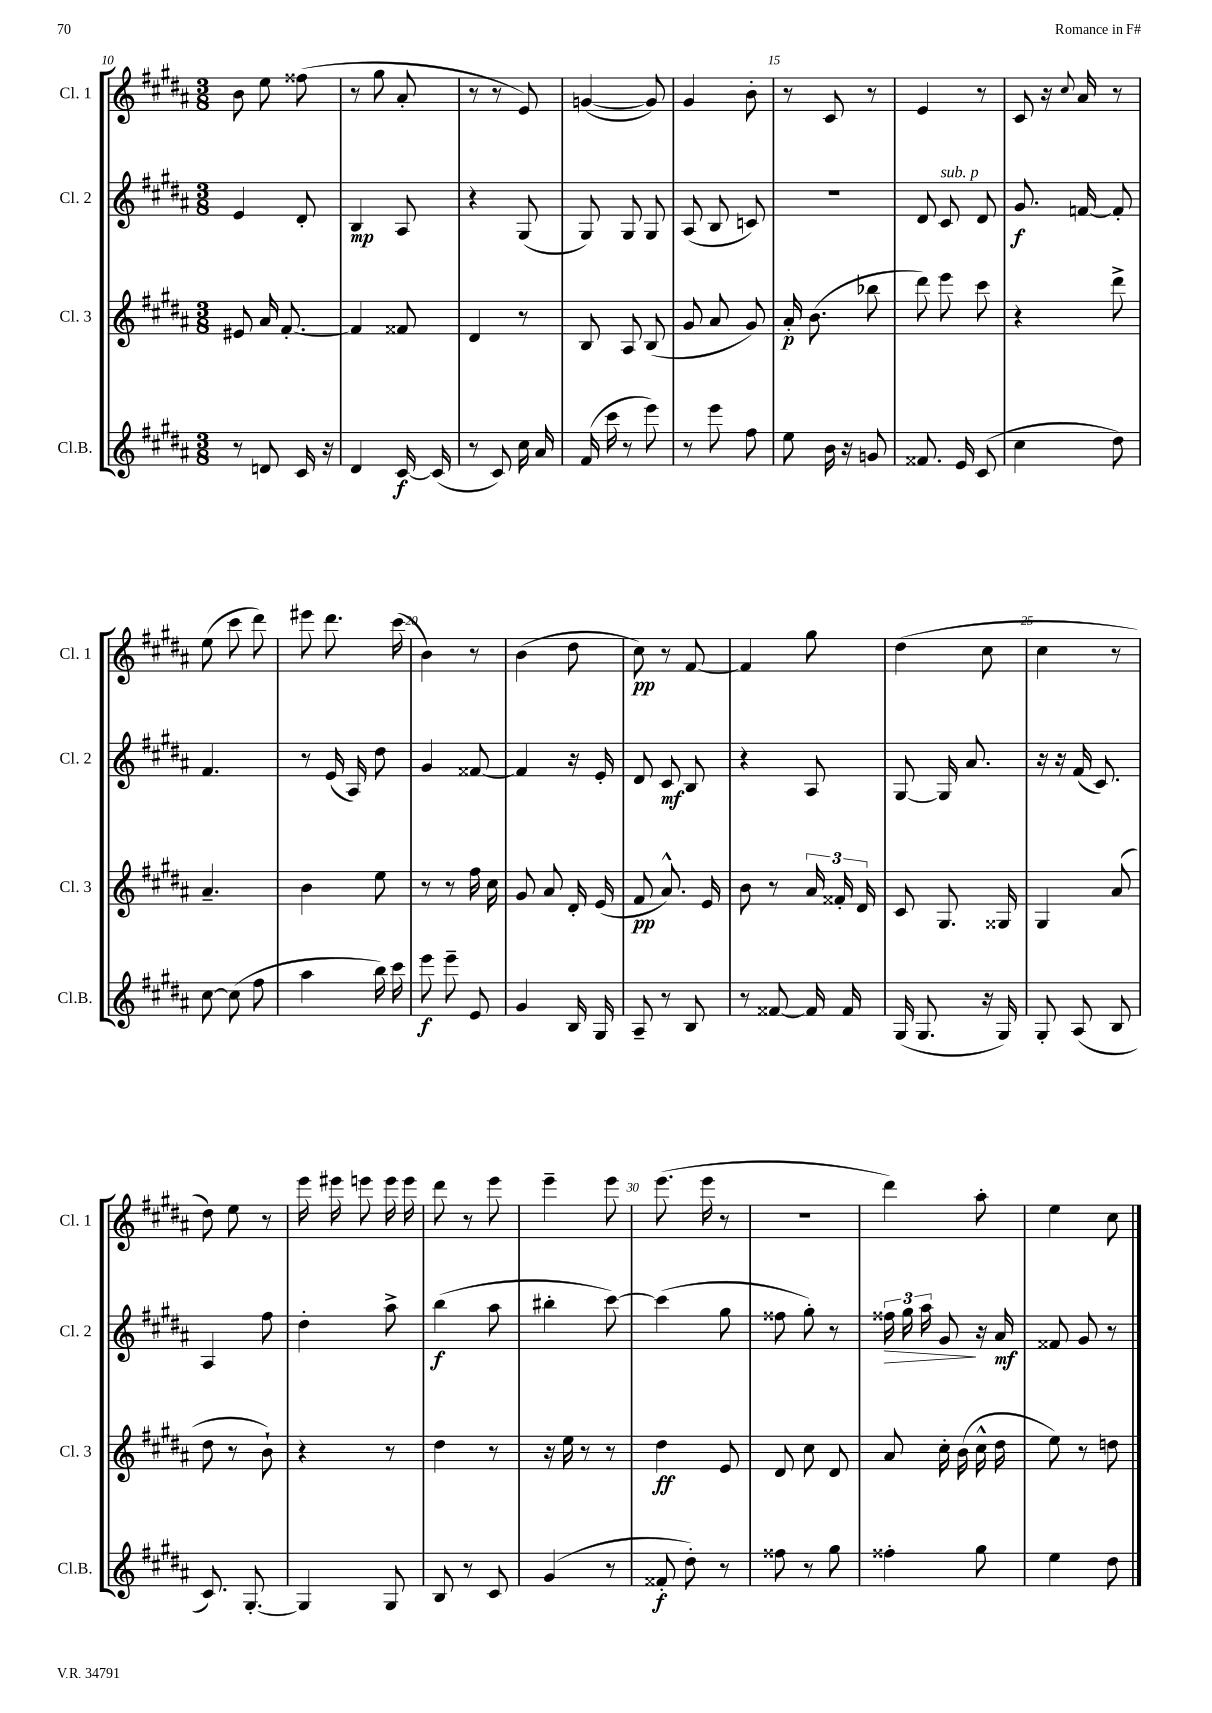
<<
\new StaffGroup <<
\new Staff = "s0" \with { instrumentName = "Cl. 1" shortInstrumentName = "Cl. 1" } {
    \clef treble \key b \major \numericTimeSignature \time 3/8
    \autoBeamOff b'8 e''8 fisis''8( |
    r8 gis''8 ais'8-. |
    r8 r8 e'8) |
    g'4~( g'8) |
    gis'4 b'8-. |
    r8 cis'8 r8 |
    e'4 r8 |
    cis'8 r16 \appoggiatura { cis''8 } ais'16 r8 |
    e''8( cis'''8 dis'''8) |
    eis'''8 dis'''8. cis'''16( |
    b'4) r8 |
    b'4( dis''8 |
    cis''8\pp) r8 fis'8~ |
    fis'4 gis''8 |
    dis''4( cis''8 |
    cis''4 r8 |
    dis''8) e''8 r8 |
    e'''16 eis'''16 e'''8 e'''16 e'''16 |
    dis'''8 r8 e'''8 |
    e'''4-- e'''8 |
    e'''8.( e'''16 r8 |
    R4. |
    dis'''4) ais''8-. |
    e''4 cis''8 \bar "|." |
}
\new Staff = "s1" \with { instrumentName = "Cl. 2" shortInstrumentName = "Cl. 2" } {
    \clef treble \key b \major \numericTimeSignature \time 3/8
    \autoBeamOff e'4 dis'8-. |
    b4\mp ais8 |
    r4 gis8( |
    gis8) gis8 gis8 |
    ais8( b8 c'8) |
    R4. |
    dis'8 cis'8^\markup { \italic "sub. p" } dis'8 |
    gis'8.\f f'16~ f'8-. |
    fis'4. |
    r8 e'16( ais16) dis''8 |
    gis'4 fisis'8~ |
    fisis'4 r16 e'16-. |
    dis'8 cis'8\mf b8 |
    r4 ais8 |
    gis8~ gis16 ais'8. |
    r16 r16 fis'16( cis'8.) |
    ais4 fis''8 |
    dis''4-. ais''8-> |
    b''4\f( ais''8 |
    bis''4-. cis'''8~) |
    cis'''4( gis''8 |
    fisis''8 gis''8-.) r8 |
    \tuplet 3/2 { fisis''16\> gis''16 ais''16 } gis'8\! r16 ais'16\mf |
    fisis'8 gis'8 r8 \bar "|." |
}
\new Staff = "s2" \with { instrumentName = "Cl. 3" shortInstrumentName = "Cl. 3" } {
    \clef treble \key b \major \numericTimeSignature \time 3/8
    \autoBeamOff eis'8 ais'16 fis'8.~-. |
    fis'4 fisis'8 |
    dis'4 r8 |
    b8 ais8 b8( |
    gis'8 ais'8 gis'8) |
    ais'16-.\p b'8.( bes''8 |
    dis'''8) e'''8 cis'''8 |
    r4 dis'''8-> |
    ais'4.-- |
    b'4 e''8 |
    r8 r8 fis''16 cis''16 |
    gis'8 ais'8 dis'16-. e'16( |
    fis'8\pp ais'8.-^) e'16 |
    b'8 r8 \tuplet 3/2 { ais'16 fisis'16-. dis'16 } |
    cis'8 gis8. gisis16 |
    gis4 ais'8( |
    dis''8 r8 b'8-!) |
    r4 r8 |
    dis''4 r8 |
    r16 e''16 r8 r8 |
    dis''4\ff e'8 |
    dis'8 cis''8 dis'8 |
    ais'8 cis''16-. b'16( cis''16-^ dis''16 |
    e''8) r8 d''8 \bar "|." |
}
\new Staff = "s3" \with { instrumentName = "Cl.B." shortInstrumentName = "Cl.B." } {
    \clef treble \key b \major \numericTimeSignature \time 3/8
    \autoBeamOff r8 d'8 cis'16 r16 |
    dis'4 cis'16~\f cis'16( |
    r8 cis'8) cis''16 ais'16 |
    fis'16( cis'''16 r8 e'''8) |
    r8 e'''8 fis''8 |
    e''8 b'16 r16 g'8 |
    fisis'8. e'16 cis'8( |
    cis''4 dis''8) |
    cis''8~ cis''8( fis''8 |
    ais''4 b''16) cis'''16 |
    e'''8\f e'''8-- e'8 |
    gis'4 b16 gis16 |
    ais8-- r8 b8 |
    r8 fisis'8~ fisis'16 fisis'16 |
    gis16( gis8. r16 gis16) |
    gis8-. ais8( b8 |
    cis'8.) gis8.~-. |
    gis4 gis8 |
    b8 r8 cis'8 |
    gis'4( r8 |
    fisis'8-.\f dis''8-.) r8 |
    fisis''8 r8 gis''8 |
    fisis''4-. gis''8 |
    e''4 dis''8 \bar "|." |
}
>>
>>
\layout { \context { \Score currentBarNumber = #10 \override BarNumber.break-visibility = ##(#f #t #t) barNumberVisibility = #(every-nth-bar-number-visible 5) } }
